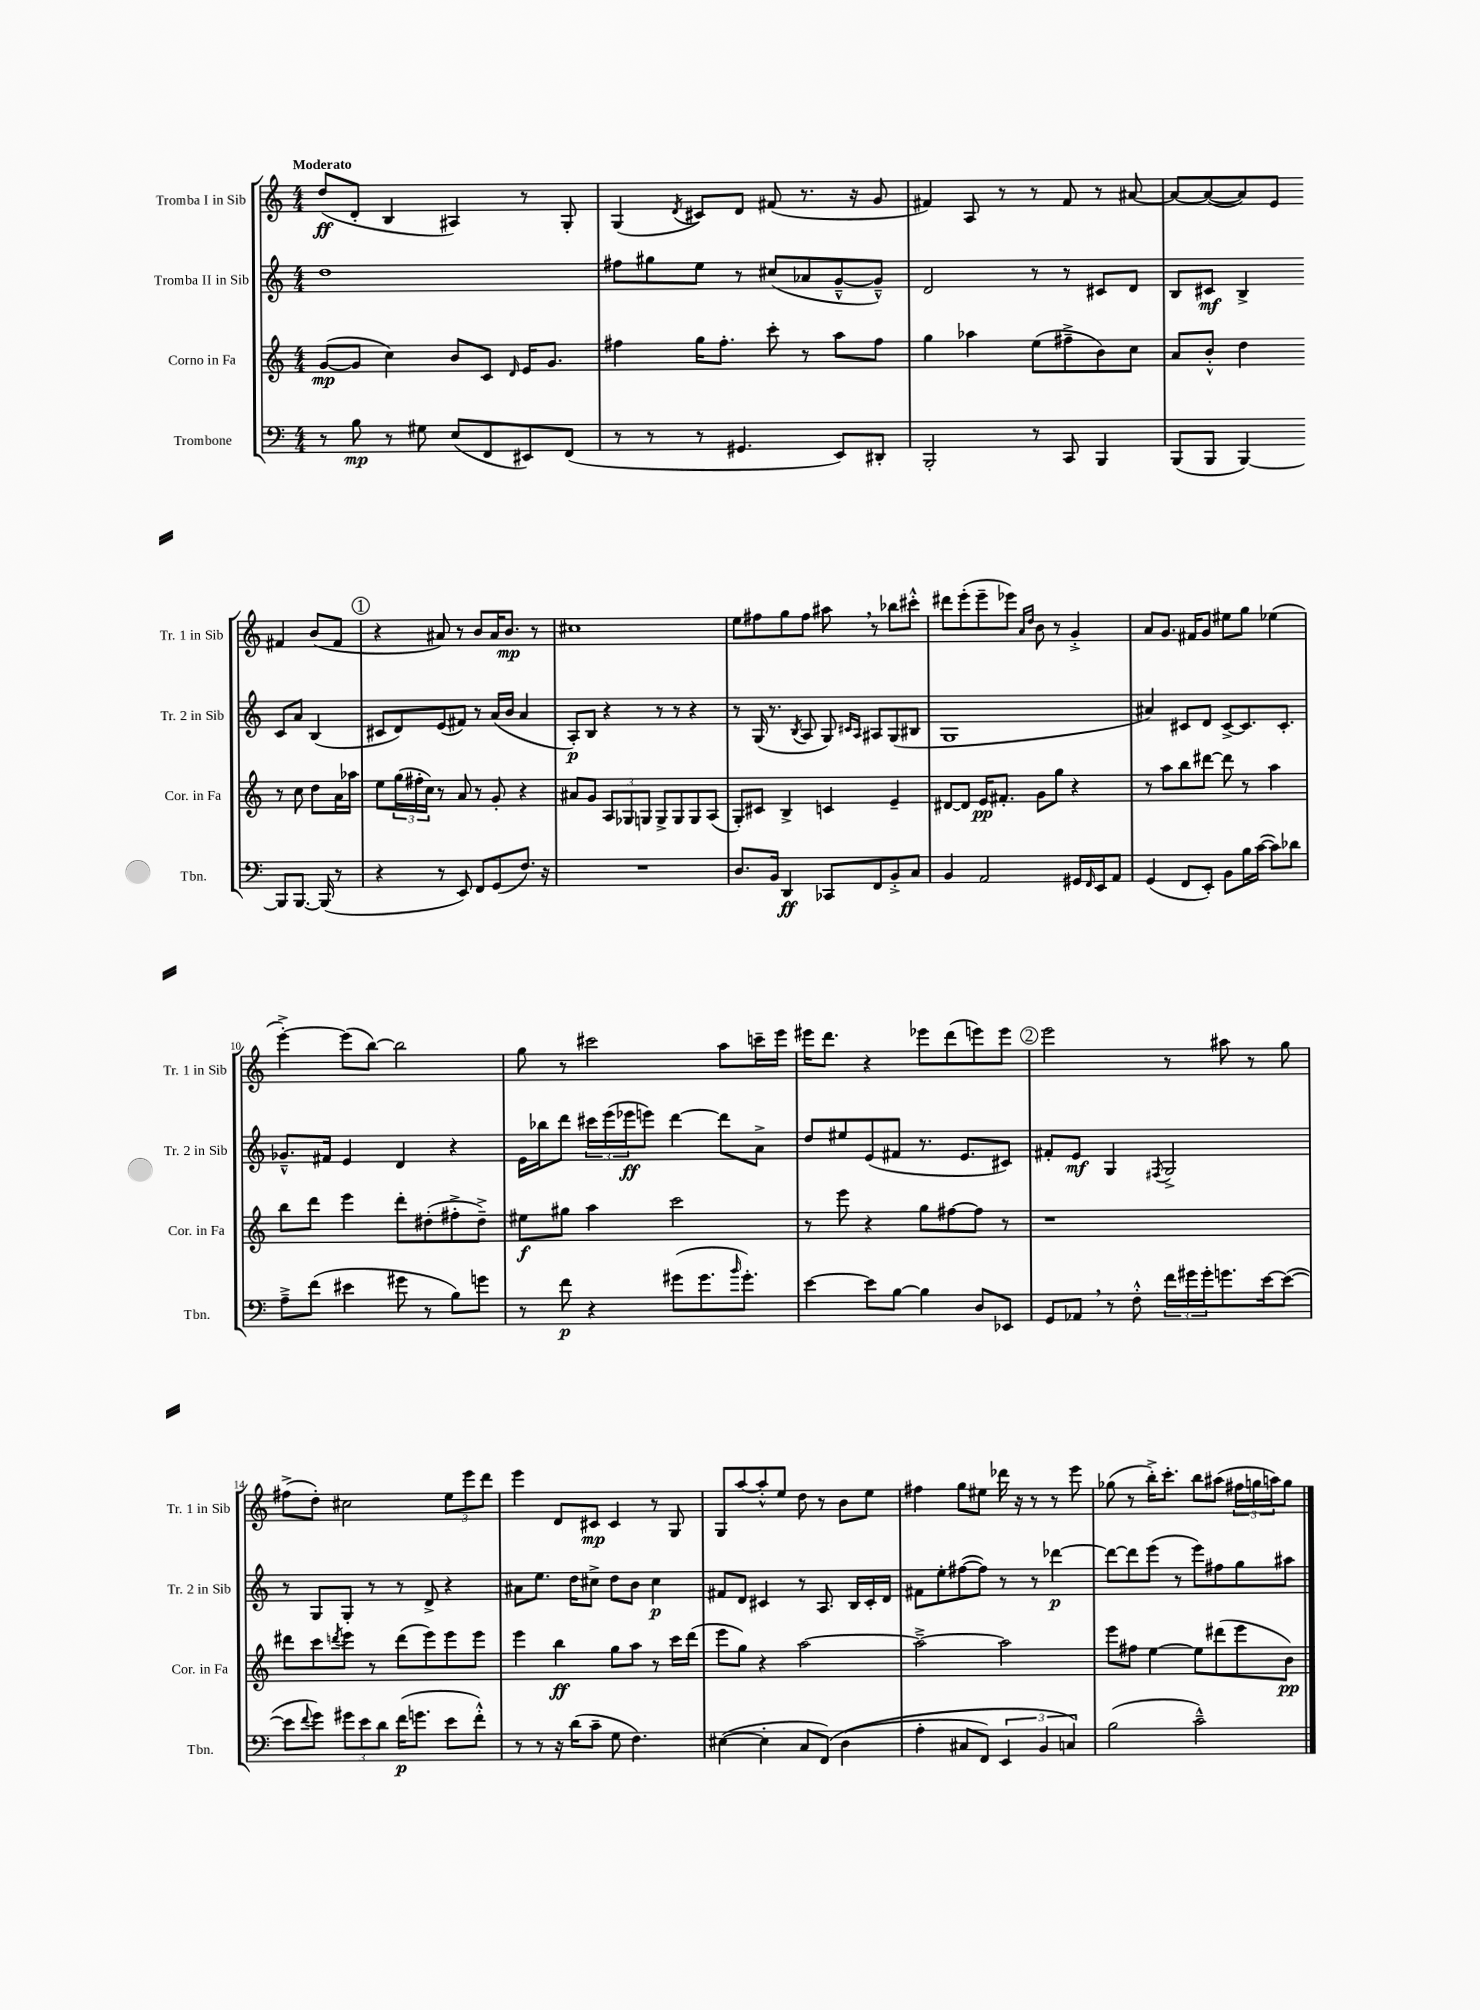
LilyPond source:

<<
\new StaffGroup <<
\new Staff = "s0" \with { instrumentName = "Tromba I in Sib" shortInstrumentName = "Tr. 1 in Sib" } {
    \clef treble \key c \major \numericTimeSignature \time 4/4 \tempo "Moderato"
    d''8\ff( d'8-. b4 ais4) r8 g8-. |
    g4( \acciaccatura { d'8 } cis'8) d'8 fis'8( r8. r16 g'8 |
    fis'4) a8 r8 r8 fis'8 r8 ais'8~ |
    ais'8~ ais'8~( ais'8) e'8 fis'4 b'8( fis'8 |
    \mark \markup { \circle "1" } r4 ais'8) r8 b'8 ais'16 b'8.\mp r8 |
    cis''1 |
    e''8 fis''8 g''8 fis''8 ais''8 \breathe r8 bes''8 cis'''8-.-^ |
    dis'''8 e'''8-.( e'''8-- ees'''8) \grace { a'16 d''16 } b'8 r8 g'4-.-> |
    a'8 g'8. fis'16 g'8 eis''8 g''8 ees''4( |
    e'''4~-.->) e'''8( b''8~) b''2 |
    g''8 r8 cis'''2 a''8 c'''16-- e'''16 |
    eis'''16 d'''8. r4 ees'''8 d'''8( e'''8) e'''8 |
    \mark \markup { \circle "2" } e'''2 r8 ais''8 r8 g''8 |
    fis''8->( d''8-.) cis''2 \tuplet 3/2 { e''8 e'''8 d'''8 } |
    e'''4 d'8 cis'8\mp cis'4 r8 g8 |
    g8 a''8~ a''8-.-^ e''8 d''8 r8 b'8 e''8 |
    fis''4 g''8 eis''8 des'''16 r16 r8 r8 e'''8 |
    ges''8( r8 b''16-.->) c'''8.-. b''8 ais''8( \tuplet 3/2 { fis''16 g''16 a''16) } g''8 \bar "|." |
}
\new Staff = "s1" \with { instrumentName = "Tromba II in Sib" shortInstrumentName = "Tr. 2 in Sib" } {
    \clef treble \key c \major \numericTimeSignature \time 4/4
    d''1 |
    fis''8 gis''8 e''8 r8 cis''8( aes'8 g'8~---^ g'8---^) |
    d'2 r8 r8 cis'8 d'8 |
    b8 cis'8\mf b4-> cis'8 a'8 b4( |
    \mark \markup { \circle "1" } cis'8 d'8) e'8( fis'8) r8 a'16( b'16 a'4 |
    a8-.\p) b8 r4 r8 r8 r4 |
    r8 g16( r8. \acciaccatura { b8 } a8 g8) \grace { cis'16 a16 } ais8 g8( bis8 |
    g1 |
    ais'4) cis'8 d'8 cis'8~-> cis'8. cis'8.-. |
    ges'8.---^ fis'16 e'4 d'4 r4 |
    e'16 bes''16 d'''8 \tuplet 3/2 { cis'''16 e'''16( ees'''16\ff } e'''8) d'''4~ d'''8 a'8-> |
    d''8 eis''8 e'8( fis'8 r8. e'8. cis'8) |
    \mark \markup { \circle "2" } fis'8-. e'8\mf g4 \acciaccatura { fis8 } g2-> |
    r8 g8 g8-. r8 r8 d'8-> r4 |
    ais'8 e''8. d''16 cis''8-> d''8 b'8 cis''4\p |
    fis'8 d'8 cis'4 r8 a8. b16 cis'16-. d'16 |
    fis'8 e''8-. fis''8~( fis''8) r8 r8 des'''4~\p |
    des'''8~ des'''8 e'''8( r8 e'''8) fis''8 g''8 ais''8 \bar "|." |
}
\new Staff = "s2" \with { instrumentName = "Corno in Fa" shortInstrumentName = "Cor. in Fa" } {
    \clef treble \key c \major \numericTimeSignature \time 4/4
    g'8~\mp( g'8 c''4) b'8 c'8 \grace { d'16 } e'16 g'8. |
    fis''4 g''16 fis''8.-. c'''8-. r8 a''8 fis''8 |
    g''4 aes''4 e''8( fis''8---> b'8) c''8 |
    a'8 b'8-.-^ d''4 r8 c''8 d''8 a'16 aes''16 |
    \mark \markup { \circle "1" } e''8 \tuplet 3/2 { g''16( fis''16-. c''16) } r8 a'8 r8 g'8-. r4 |
    ais'8 g'8 \tuplet 3/2 { a8 ges8 g8 } g8-> g8 g8 a8( |
    g8-.) cis'8 b4-> c'4 e'4-- |
    dis'8~ dis'8 e'16\pp fis'8.-. g'8 g''8 r4 |
    r8 a''8 b''8 dis'''8~ dis'''8 r8 a''4 |
    b''8 d'''8 e'''4 d'''8-. dis''8-.( fis''8-.-> dis''8--->) |
    eis''8\f gis''8 a''4 c'''2 |
    r8 e'''8 r4 g''8 fis''8~ fis''8 r8 |
    \mark \markup { \circle "2" } r1 |
    dis'''8 c'''8 \acciaccatura { d'''8 } e'''8 r8 d'''8( e'''8) e'''8 e'''8 |
    e'''4 b''4\ff g''8 a''8 r8 c'''16 d'''16( |
    e'''8 g''8) r4 a''2~ |
    a''2~---> a''2 |
    e'''8 fis''8 e''4~ e''8 dis'''8( e'''8 b'8\pp) \bar "|." |
}
\new Staff = "s3" \with { instrumentName = "Trombone" shortInstrumentName = "Tbn." } {
    \clef bass \key c \major \numericTimeSignature \time 4/4
    r8 b8\mp r8 gis8 e8( f,8 eis,8) f,8( |
    r8 r8 r8 gis,4. e,8) dis,8-. |
    b,,2-. r8 c,8 b,,4 |
    b,,8( b,,8 b,,4~) b,,8 b,,8.~ b,,16( r8 |
    \mark \markup { \circle "1" } r4 r8 e,8) f,8 g,8( f8.) r16 |
    R1 |
    d8. b,16 d,4\ff ces,8 f,8 b,8-.-> c8 |
    b,4 a,2 gis,16 \grace { f,16 } e,16 a,8 |
    g,4( f,8 e,8-.) b,8 b16 c'16~( c'8) des'8 |
    a8---> f'8( eis'4 gis'8 r8 b8) g'8 |
    r8 f'8\p r4 gis'8( gis'8. \grace { b'16 } gis'8.-.) |
    e'4~ e'8 b8~ b4 d8 ees,8 |
    \mark \markup { \circle "2" } g,8 aes,8 \breathe r8 f8-.-^ \tuplet 3/2 { f'16 gis'16 gis'16-. } g'8. e'16~ e'8~( |
    e'8 \appoggiatura { f'8 } g'8) \tuplet 3/2 { gis'8 e'8 d'8 } f'16\p( g'8. e'8 f'8-.-^) |
    r8 r8 r16 d'16( c'8-- g8 f4.) |
    eis4~( eis4-. c8 f,8)\( d4( |
    a4-. cis8 f,8) \tuplet 3/2 { e,4 b,4 c4\) } |
    b2( c'2---^) \bar "|." |
}
>>
>>
